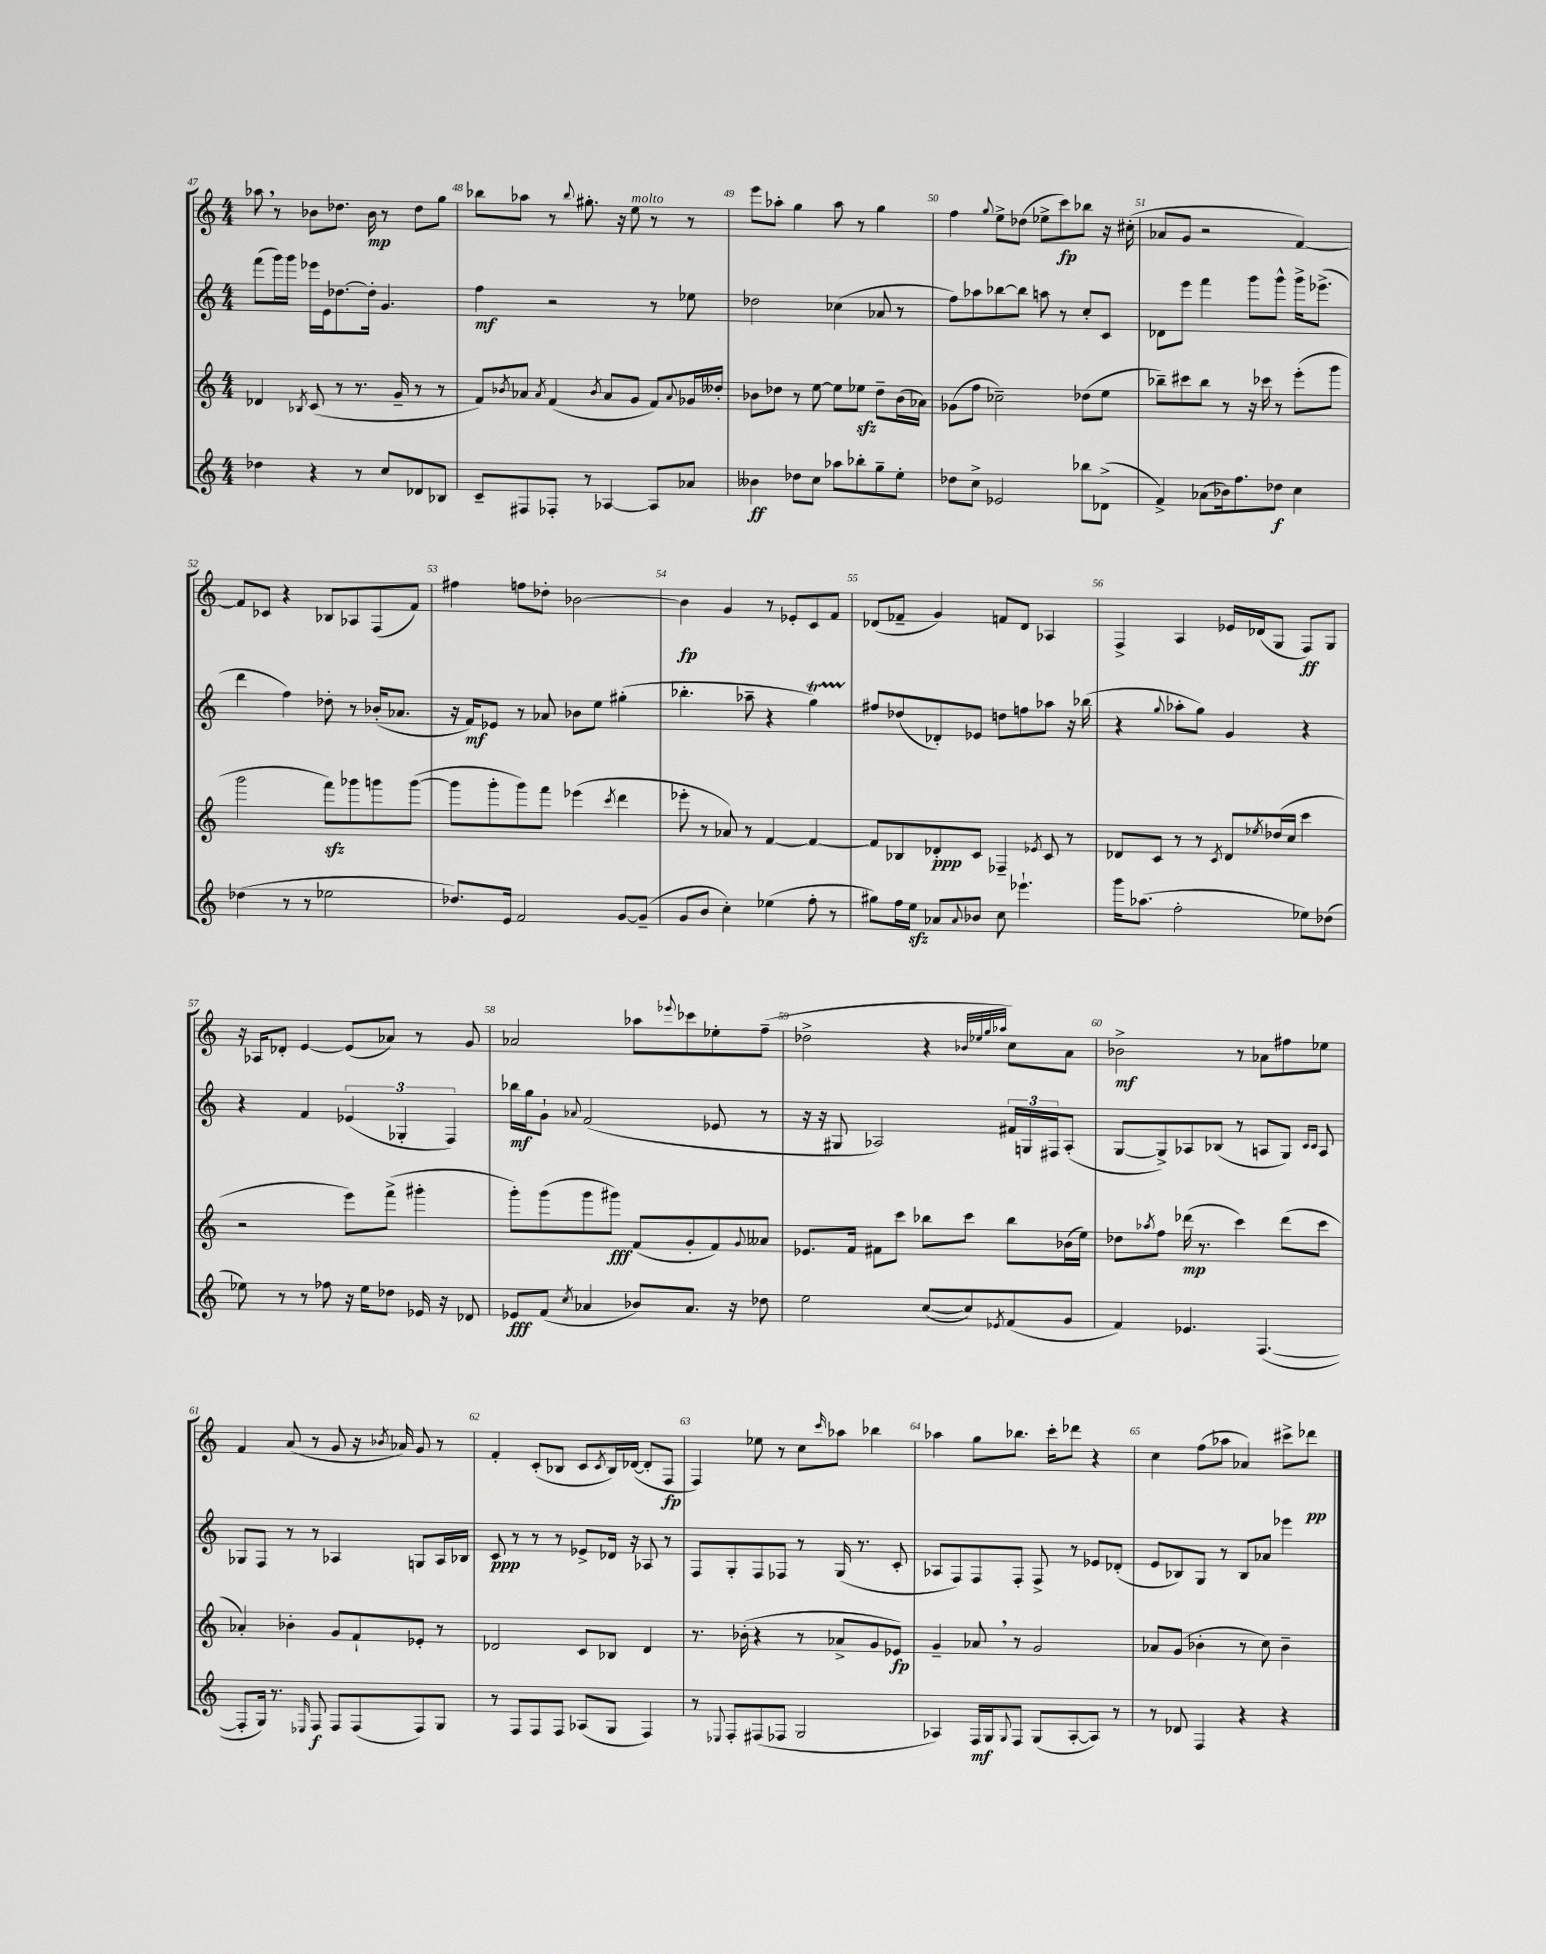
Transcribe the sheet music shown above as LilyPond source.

<<
\new StaffGroup <<
\new Staff = "s0" {
    \clef treble \key c \major \numericTimeSignature \time 4/4
    aes''8 \breathe r8 bes'8 des''8. bes'16\mp r8 des''8 g''8 |
    bes''8 aes''8 r8 \appoggiatura { bes''8 } gis''8.-. r16 e''8^\markup { \italic "molto" } r8 r8 |
    e'''8 aes''8-. g''4 aes''8 r8 g''4 |
    f''4 \appoggiatura { g''8 } e''8-> des''8( ees''8-> c'''8\fp) bes''8 r16 cis''16-.( |
    aes'8 g'8 r2 f'4~) |
    f'8 ces'8 r4 bes8 aes8 f8( f'8) |
    fis''4 f''8 des''8-. bes'2~ |
    bes'4\fp g'4 r8 ees'8-. c'8 f'8 |
    des'8( fes'8-- g'4) f'8 des'8 aes4 |
    f4-> a4 ees'16 des'16( g8 f8\ff) g8 |
    r16 aes16 des'8-. e'4~ e'8( aes'8) r8 g'8 |
    aes'2 aes''8 \appoggiatura { ees'''8 } ces'''8 ees''8-. f''8--( |
    des''2-> r4 \grace { bes'32 ees''32 g''32 aes''32 } c''8) a'8 |
    bes'2->\mf r8 aes'8 fis''8 ees''8 |
    f'4 a'8( r8 g'8 r16 \acciaccatura { bes'8 } aes'16) g'8 r8 |
    f'4-. c'8-.( bes8 c'8 \acciaccatura { c'8 } bes16) des'16~( des'8-. f8\fp |
    f4) ees''8 r8 c''8 \grace { c'''16 } aes''8 bes''4 |
    aes''4 g''8 bes''8. c'''16-. des'''8 r4 |
    c''4 f''8( aes''8 aes'4) cis'''8-> des'''8\pp \bar "|." |
}
\new Staff = "s1" {
    \clef treble \key c \major \numericTimeSignature \time 4/4
    f'''8( g'''16) g'''16 ees'''16 e'16 des''8.~ des''16-. g'4. |
    f''4\mf r2 r8 ees''8 |
    des''2 ces''4( aes'8 r8 |
    f''8) aes''8 bes''8~ bes''8 a''8 r8 c''8-. c'8 |
    des'8 e'''8 f'''4 g'''8 g'''8-^ g'''16-> ees'''8.->( |
    d'''4 f''4) des''8-. r8 bes'16-.( aes'8. |
    r16 f'16\mf) ees'8 r8 aes'8 bes'8 e''8 gis''4-.( |
    bes''4.-. aes''8-- r4 g''4\startTrillSpan) |
    fis''8\stopTrillSpan des''8( des'8-.) ees'8 d''8 f''8 aes''8 r16 bes''16( |
    r4 \appoggiatura { g''8 } aes''8-. g''8) g'4 r4 |
    r4 f'4 \tuplet 3/2 { ees'4( ges4-. f4) } |
    bes''16\mf g''16 g'8-! \appoggiatura { aes'8 } f'2( ees'8 r8 |
    r16 r16 gis8 aes2) \tuplet 3/2 { fis'16 g16 fis16 } aes8-.( |
    g8~ g8->) aes8 bes8( r8 a8 g8) \grace { c'16 c'16 } a8 |
    ges8 f8 r8 r8 aes4 g8 aes16 bes16 |
    c'8\ppp r8 r8 r8 ees'8-> des'16 r16 aes8 r8 |
    f8 g8-. f8 fes8 r8 g16( r8. c'8-. |
    aes8 f8) f8 f8-. f8-> r8 ees'8 des'8-.( |
    e'8 bes8) g8 r8 bes8 aes'8 ees'''4 \bar "|." |
}
\new Staff = "s2" {
    \clef treble \key c \major \numericTimeSignature \time 4/4
    des'4 \acciaccatura { bes8 } c'8( r8 r8. g'16-- r8 r8 |
    f'8) \acciaccatura { bes'8 } aes'8 \acciaccatura { aes'8 } f'4( \acciaccatura { bes'8 } aes'8 g'8 f'8) \appoggiatura { aes'8 } ges'16 deses''16-. |
    bes'8 des''8 r8 e''8~ e''8 ees''8\sfz des''8-- bes'16( aes'16) |
    ges'8( f''8 ces''2--) des''8( e''8 |
    bes''8--) cis'''8 bes''8 r8 r16 ces'''16 r8 e'''8-.( g'''8 |
    g'''2 f'''8\sfz) ges'''8 g'''8 g'''8~( |
    g'''8 g'''8-. g'''8) f'''8 ees'''4( \acciaccatura { c'''8 } d'''4 |
    ees'''8-. r8 aes'8) r8 f'4~ f'4~ |
    f'8 bes8 des'8-.\ppp c'8 fes4-- \acciaccatura { ees'8 } c'8 r8 |
    des'8 c'8 r8 r8 \acciaccatura { c'8 } des'8 \acciaccatura { ees''8 } des''16( c''16 c'''4 |
    r2 e'''8) f'''8->( gis'''4-. |
    g'''8-.) g'''8( g'''8 gis'''8\fff) f'8( g'8-. f'8) \appoggiatura { g'8 } aeses'8 |
    ees'8. f'16 fis'8 c'''8 bes''8 c'''8 bes''8 bes'16( e''16) |
    des''8 \acciaccatura { aes''8 } f''8 des'''16\mp( r8. c'''4) des'''8( c'''8 |
    aes'4-.) bes'4-. g'8 f'8-! ees'8-. r8 |
    des'2 c'8 bes8 des'4 |
    r8. bes'16-.( r4 r8 aes'8-> g'8 ees'8\fp) |
    g'4-- aes'8 \breathe r8 g'2 |
    aes'8 g'8( bes'4-. r8 c''8) bes'4-- \bar "|." |
}
\new Staff = "s3" {
    \clef treble \key c \major \numericTimeSignature \time 4/4
    des''4 r4 r8 c''8 des'8 bes8 |
    c'8-- fis8 fes8-. r8 aes4~ aes8 aes'8 |
    beses'4\ff des''8 c''8 aes''8 bes''8-. g''8-- e''8-. |
    des''8 c''8-> ees'2 bes''8 des'8->( |
    f'4->) aes'8( bes'16) f''8. des''8\f c''4 |
    des''4( r8 r8 ees''2 |
    des''8.) e'16 f'2 g'8~ g'8--( |
    g'8 b'8 c''4-.) ees''4( f''8-. r8 |
    gis''8) f''16 e''16\sfz aes'8 \appoggiatura { aes'8 } bes'8 c''8 ees'''4.-! |
    g'''16 aes''8.( f''2-. ees''8) des''8( |
    ees''8) r8 r8 fes''8 r16 ees''16 des''8 ees'16 r16 des'8 |
    ees'8\fff f'8( \acciaccatura { c''8 } aes'4 bes'8) aes'8. r16 des''8 |
    e''2 c''8~( c''8) \acciaccatura { ees'8 } f'8( g'8 |
    f'4) ees'4. f4.~( |
    f8-. g16) r8. \grace { ees16 } f8\f f8 f8( f8) g8 |
    r8 f8 f8 f8 aes8( g8 f4) |
    r8 \appoggiatura { ees8 } f8-. fis8( fes8 g2 |
    aes4) f16\mf g16 \appoggiatura { g8 } f8 g8( aes8~-. aes8) r8 |
    r8 des'8 f4 r4 r4 \bar "|." |
}
>>
>>
\layout { \context { \Score currentBarNumber = #47 \override BarNumber.break-visibility = ##(#f #t #t) barNumberVisibility = #all-bar-numbers-visible } }
